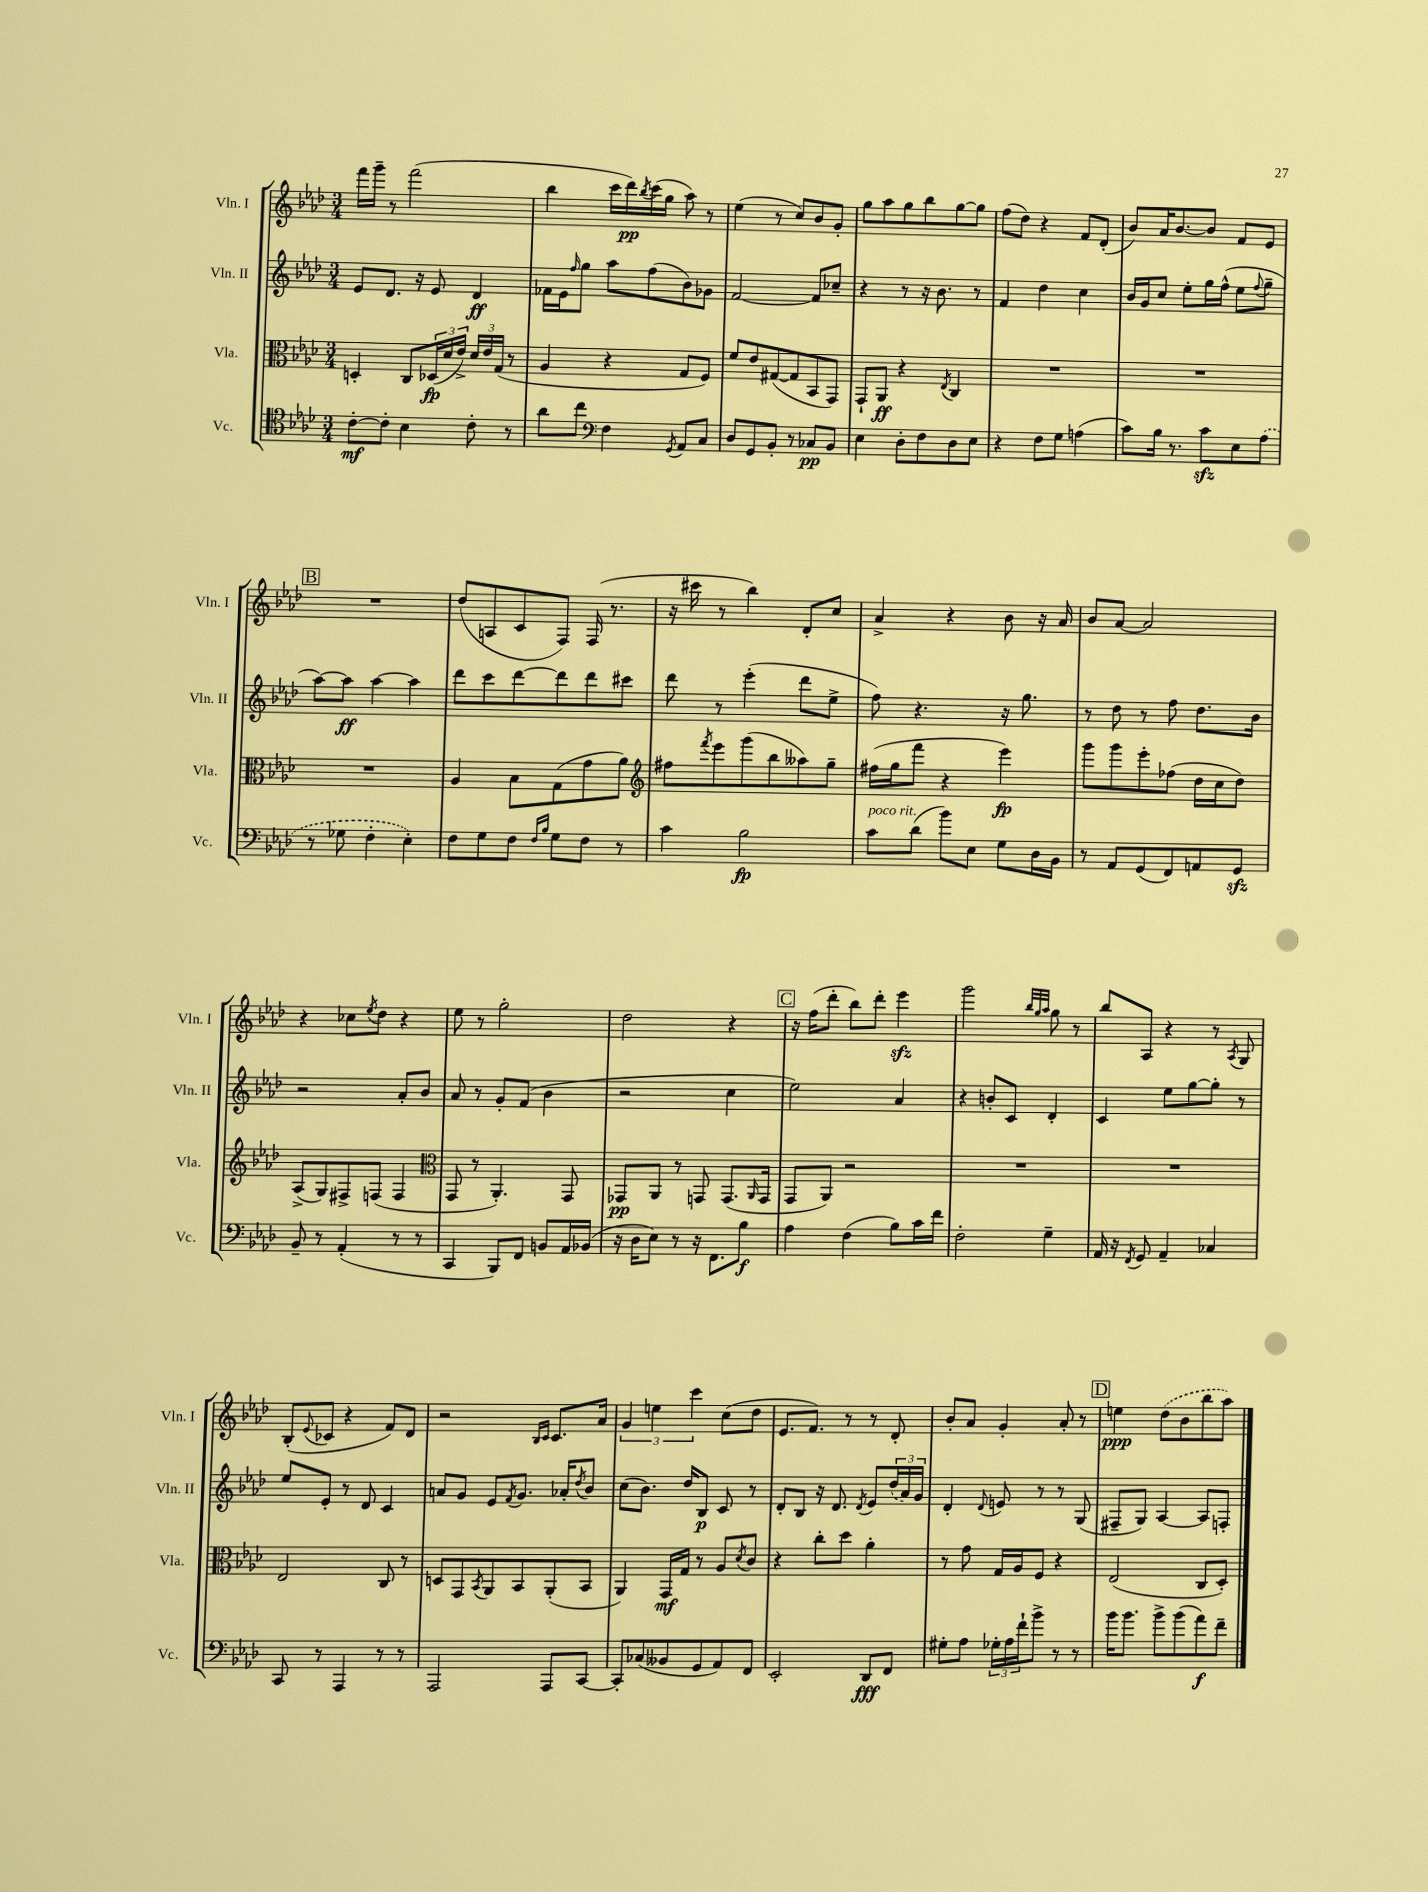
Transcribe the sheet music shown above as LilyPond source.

<<
\new StaffGroup <<
\new Staff = "s0" \with { instrumentName = "Vln. I" shortInstrumentName = "Vln. I" } {
    \clef treble \key aes \major \numericTimeSignature \time 3/4
    f'''16 g'''16-- r8 f'''2( |
    bes''4 c'''16 des'''16\pp) \acciaccatura { bes''8 } c'''16( g''16 aes''8) r8 |
    ees''4( r8 c''8) bes'8 g'8-. |
    g''8 aes''8 g''8 bes''8 g''8~ g''8 |
    f''8( des''8) r4 f'8 des'8-.( |
    bes'8) aes'16 bes'8.~ bes'8 f'8 ees'8 |
    \mark \markup { \box "B" } R2. |
    des''8( a8 c'8 f8) f16( r8. |
    r16 cis'''16 r8 bes''4) des'8-. c''8 |
    aes'4-> r4 bes'8 r16 aes'16 |
    bes'8 aes'8~ aes'2 |
    r4 ces''8 \acciaccatura { ees''8 } des''8 r4 |
    ees''8 r8 g''2-. |
    des''2 r4 |
    \mark \markup { \box "C" } r16 f''16( des'''8-. bes''8) des'''8-. ees'''4\sfz |
    g'''2 \grace { bes''32 g''32 aes''32 } g''8 r8 |
    bes''8 aes8 r4 r8 \acciaccatura { aes8 } g8 |
    bes8-.( \appoggiatura { ees'8 } ces'8 r4 f'8) des'8 |
    r2 \grace { bes16 c'16 } c'8. aes'16 |
    \tuplet 3/2 { g'4 e''4 c'''4 } c''8( des''8 |
    ees'8. f'8.) r8 r8 des'8-. |
    bes'8-. aes'8 g'4-. aes'8-. r8 |
    \mark \markup { \box "D" } e''4\ppp \once \slurDashed des''8( bes'8 bes''8 aes''8) \bar "|." |
}
\new Staff = "s1" \with { instrumentName = "Vln. II" shortInstrumentName = "Vln. II" } {
    \clef treble \key aes \major \numericTimeSignature \time 3/4
    ees'8 des'8. r16 ees'8 des'4\ff |
    fes'16 ees'16 \grace { f''16 } g''8 aes''8 f''8( bes'8) ges'8 |
    f'2~ f'8 ces''8-- |
    r4 r8 r16 bes'8. r8 |
    f'4 des''4 c''4 |
    bes'16 g'16 c''8 ees''8-. g''16 f''16-^( ees''8 \appoggiatura { f''8 } g''8-- |
    \mark \markup { \box "B" } aes''8~) aes''8\ff aes''4~ aes''4 |
    des'''8 c'''8 des'''8~ des'''8 des'''8 cis'''8 |
    des'''8 r8 ees'''4-.( des'''8 ees''8-> |
    f''8) r4. r16 g''8. |
    r8 des''8 r8 f''8 des''8. bes'16 |
    r2 aes'8-. bes'8 |
    aes'8 r8 g'8-. f'8( bes'4 |
    r2 c''4 |
    \mark \markup { \box "C" } ees''2) aes'4 |
    r4 b'8-. c'8 des'4-. |
    c'4 ees''8 g''8~ g''8-. r8 |
    ees''8 ees'8-. r8 des'8 c'4 |
    a'8 g'8 ees'8 \acciaccatura { f'8 } g'8. aes'16-. \acciaccatura { des''8 } bes'8 |
    c''8( bes'8.) des''16 bes8\p c'8 r8 |
    des'8-. bes8 r16 des'8. \acciaccatura { des'8 } ees'8 \tuplet 3/2 { \once \slurDashed des''16( aes'16) g'16 } |
    des'4-. \appoggiatura { des'8 } e'8 r8 r8 g8( |
    \mark \markup { \box "D" } fis8-- g8) aes4~ aes8 f8-. \bar "|." |
}
\new Staff = "s2" \with { instrumentName = "Vla." shortInstrumentName = "Vla." } {
    \clef alto \key aes \major \numericTimeSignature \time 3/4
    d4-. c8 \tuplet 3/2 { des16\fp( des'16 ees'16->) } \tuplet 3/2 { des'16 ees'16 g16( } r8 |
    aes4 r4 g8 f8) |
    f'8 ees'8 gis8~( gis8 bes,8 g,8) |
    g,8-! aes,8\ff r4 \acciaccatura { ees8 } c4 |
    R2. |
    R2. |
    \mark \markup { \box "B" } R2. |
    aes4 bes8 g8( g'8 aes'8) |
    \clef treble fis''8 \acciaccatura { f'''8 } ees'''8 g'''8( bes''8 aeses''8) g''8-- |
    fis''16( g''16 f'''8 r4 ees'''4\fp) |
    g'''8 g'''8 ees'''8-. fes''8( des''16 c''16 des''8) |
    aes8->( g8) fis8-> f8( f4 |
    \clef alto g,8 r8 aes,4.-.) g,8 |
    ges,8\pp aes,8 r8 g,8 g,8.( \grace { aes,16 } g,16 |
    \mark \markup { \box "C" } g,8 aes,8) r2 |
    R2. |
    R2. |
    ees2 c8 r8 |
    d8 g,8 \acciaccatura { bes,8 } aes,8 bes,8 aes,8-.( bes,8 |
    aes,4) g,16\mf g16 r8 aes8 \acciaccatura { des'8 } c'8 |
    r4 c''8-. des''8 aes'4-. |
    r8 g'8 g16 aes16 f8 r4 |
    \mark \markup { \box "D" } ees2( c8 des8-.) \bar "|." |
}
\new Staff = "s3" \with { instrumentName = "Vc." shortInstrumentName = "Vc." } {
    \clef tenor \key aes \major \numericTimeSignature \time 3/4
    c'8~-.\mf c'8-. bes4 c'8-. r8 |
    aes'8 c''8 \clef bass f4 \acciaccatura { g,8 } aes,8 c8 |
    des8 g,8 bes,8-. r8 ces8\pp bes,8 |
    ees4 des8-. f8 des8 ees8 |
    r4 f8 g8 a4( |
    c'8) bes16 r8. c'8\sfz ees8 \once \slurDashed aes8( |
    \mark \markup { \box "B" } r8 ges8 f4-. ees4-.) |
    f8 g8 f8 \grace { f16 bes16 } g8 f8 r8 |
    c'4 bes2\fp |
    c'8^\markup { \italic "poco rit." } des'8( bes'8) ees8 g8 des16 bes,16 |
    r8 aes,8 g,8( f,8) a,8 g,8\sfz |
    bes,8-- r8 aes,4-.( r8 r8 |
    c,4 bes,,8) f,8 b,8 aes,16 bes,16( |
    r16 des16 ees8) r8 r16 f,8. bes8\f |
    \mark \markup { \box "C" } aes4 f4( bes8) c'16 f'16 |
    f2-. g4-- |
    aes,16 r16 \acciaccatura { f,8 } g,8 aes,4-- ces4 |
    c,8 r8 aes,,4 r8 r8 |
    aes,,2 aes,,8 c,8~ |
    c,8-. ces8( beses,8 g,8 aes,8) f,8 |
    ees,2-. des,8\fff f,8 |
    gis8-. aes8 \tuplet 3/2 { ges16-. aes16 f'16-! } bes'8-> r8 r8 |
    \mark \markup { \box "D" } bes'16 bes'8. bes'8-> bes'8( aes'8\f) f'8-- \bar "|." |
}
>>
>>
\layout { \context { \Score \remove "Bar_number_engraver" } }
